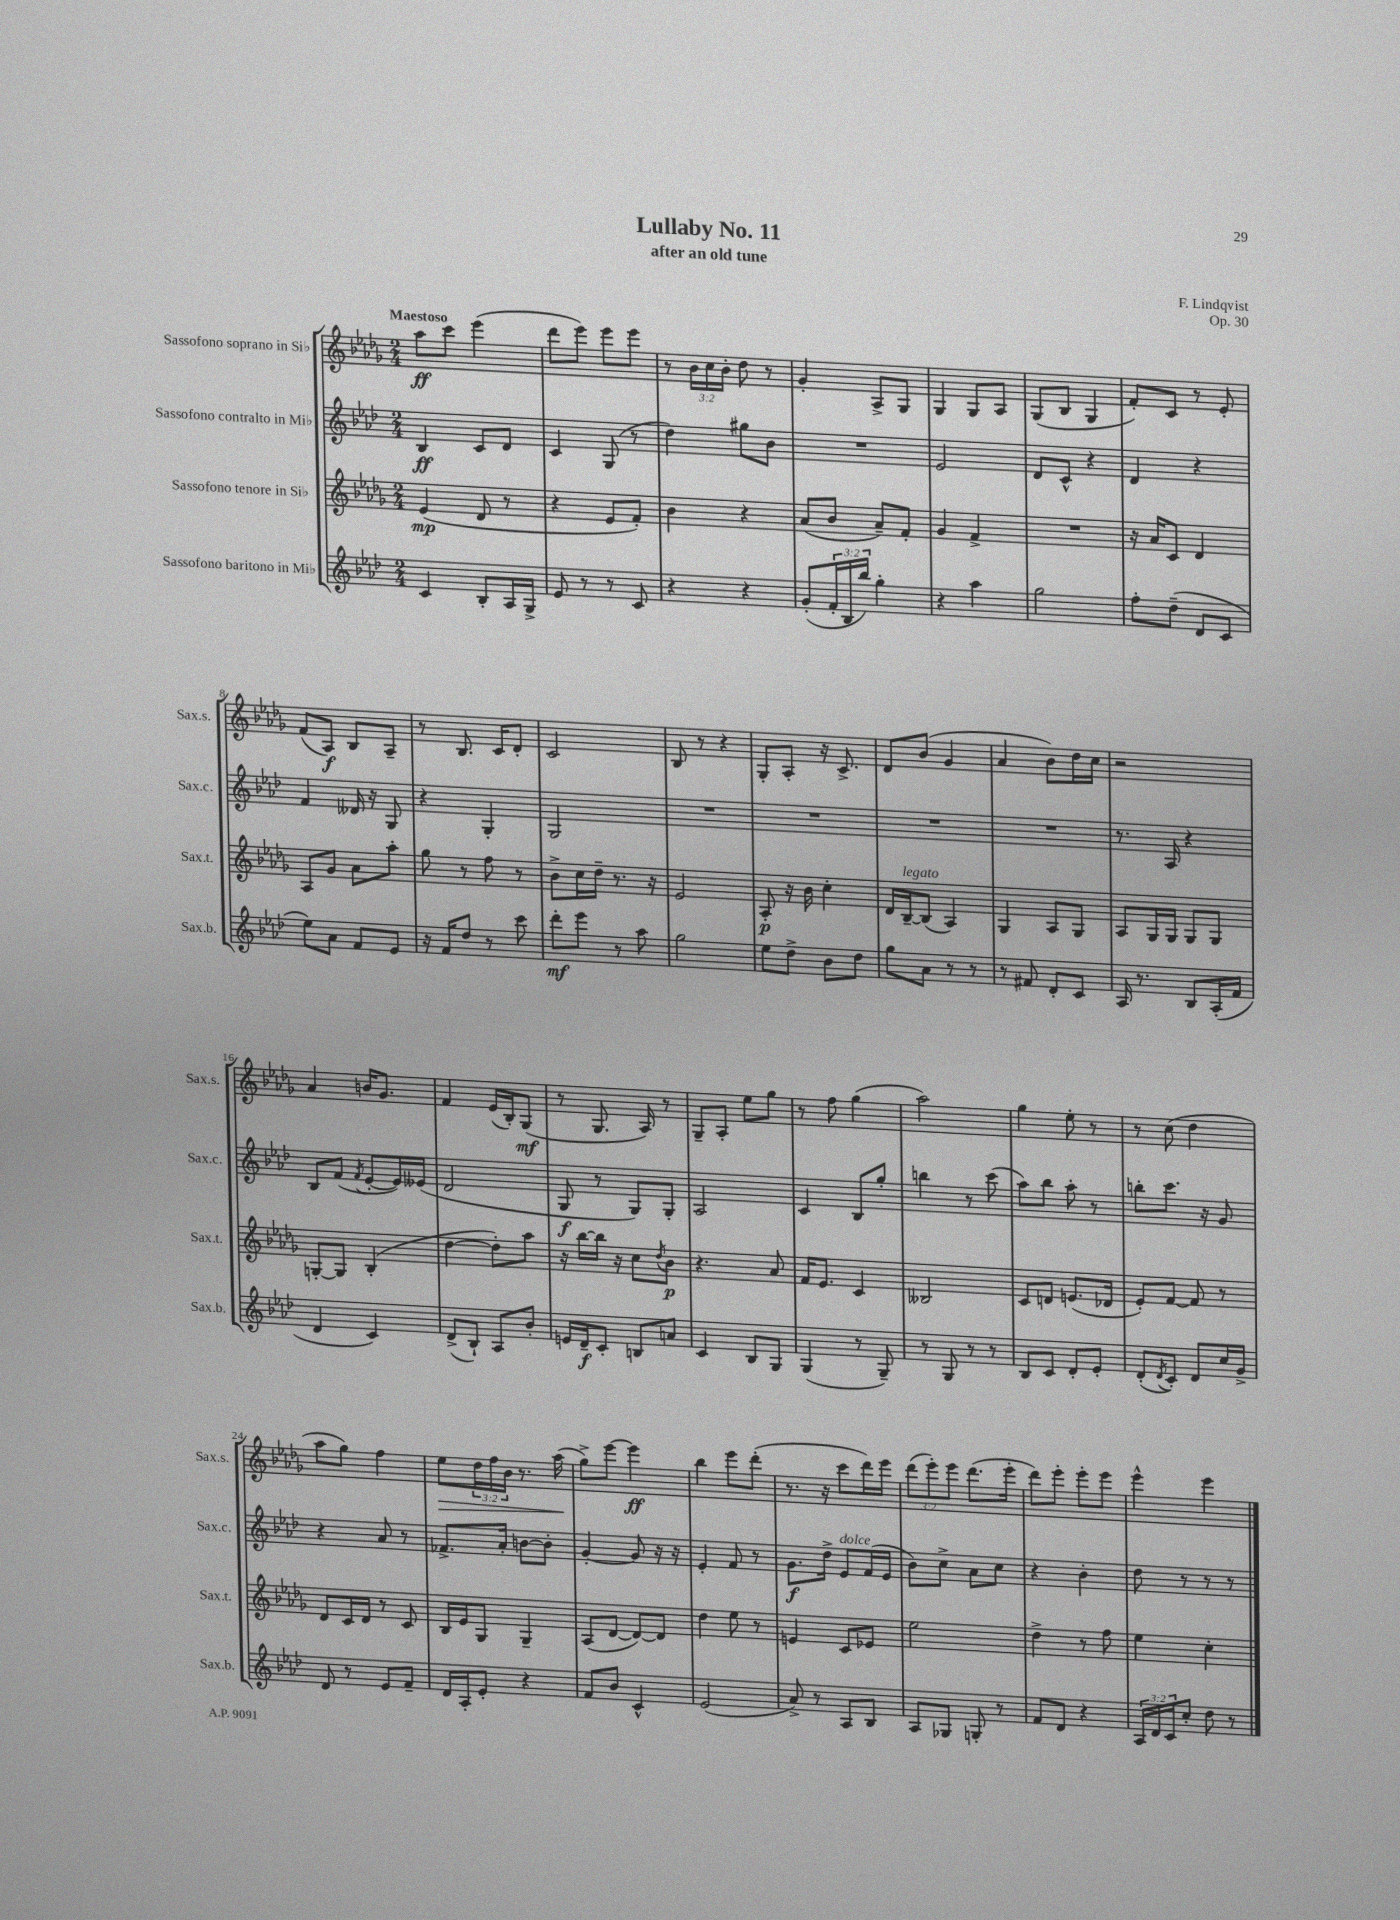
\header { title = "Lullaby No. 11" composer = "F. Lindqvist" subtitle = "after an old tune" opus = "Op. 30" }
<<
\new StaffGroup <<
\new Staff = "s0" \with { instrumentName = "Sassofono soprano in Sib" shortInstrumentName = "Sax.s." } {
    \clef treble \key des \major \numericTimeSignature \time 2/4 \override Staff.TupletNumber.text = #tuplet-number::calc-fraction-text \tempo "Maestoso"
    aes''8\ff c'''8 ees'''4( |
    des'''8 ees'''8) ees'''8 ees'''8 |
    r8 \tuplet 3/2 { bes'16 c''16 bes'16-. } des''8 r8 |
    ges'4-. aes8-> ges8 |
    ges4 ges8 aes8 |
    ges8( bes8 ges4 |
    f'8-.) c'8 r8 ees'8-. |
    f'8( aes8\f) bes8 aes8-- |
    r8 bes8. c'16 des'8-. |
    c'2 |
    bes8 r8 r4 |
    ges8-. aes8-. r16 c'8.-> |
    des'8 bes'8( ges'4 |
    aes'4 bes'8) des''16 c''16 |
    r2 |
    aes'4 b'16 ges'8. |
    f'4 ees'16( bes16-.) ges8\mf( |
    r8 ges8. aes16) r8 |
    ges8-- aes8-. ees''8 ges''8 |
    r8 f''8 ges''4( |
    aes''2) |
    ges''4 ees''8-. r8 |
    r8 c''8( des''4 |
    aes''8 ges''8) f''4 |
    ees''8\> \tuplet 3/2 { des''16 f''16 bes'16 } r8. aes''16\!( |
    ges''8->) ees'''8~ ees'''4\ff |
    bes''4 ees'''8 des'''8-.( |
    r8. r16 c'''8 des'''16) ees'''16 |
    \tuplet 3/2 { des'''8( ees'''8-.) ees'''8 } des'''8.( ees'''16-. |
    des'''8) ees'''8-. ees'''8-. ees'''8 |
    ees'''4-^ ees'''4 \bar "|." |
}
\new Staff = "s1" \with { instrumentName = "Sassofono contralto in Mib" shortInstrumentName = "Sax.c." } {
    \clef treble \key aes \major \numericTimeSignature \time 2/4
    bes4\ff c'8 des'8 |
    c'4 g8( r8 |
    des''4) gis''8 bes'8 |
    R2 |
    ees'2 |
    des'8 c'8-^ r4 |
    des'4 r4 |
    f'4 deses'16 r16 g8 |
    r4 g4-. |
    g2 |
    R2 |
    R2 |
    R2 |
    R2 |
    r8. aes16 r4 |
    bes8 f'8( \acciaccatura { f'8 } ees'8~-. ees'16) eeses'16( |
    des'2 |
    g8\f r8 g8) g8-. |
    aes2 |
    c'4 bes8 g''8-. |
    b''4 r8 c'''8( |
    aes''8) bes''8 aes''8-. r8 |
    b''8-. c'''8. r16 g'8 |
    r4 aes'8 r8 |
    fes'8.-> aes'16-. b'8~ b'8-. |
    g'4~-. g'8 r16 r16 |
    ees'4-. f'8 r8 |
    g'8.\f des''16-> ees'8^\markup { \italic "dolce" } f'16( ees'16 |
    bes'8) c''8-> aes'8 c''8 |
    r4 bes'4-. |
    des''8 r8 r8 r8 \bar "|." |
}
\new Staff = "s2" \with { instrumentName = "Sassofono tenore in Sib" shortInstrumentName = "Sax.t." } {
    \clef treble \key des \major \numericTimeSignature \time 2/4
    ees'4\mp( des'8 r8 |
    r4 ees'8 f'8-.) |
    bes'4 r4 |
    aes'8( bes'8 aes'8--) f'8-. |
    ges'4 f'4-> |
    R2 |
    r16 aes'16 c'8 des'4 |
    aes8 ges'8 aes'8 aes''8-. |
    ges''8 r8 f''8 r8 |
    bes'8-> c''16 des''16-- r8. r16 |
    ees'2 |
    aes8-.\p r16 bes'16 c''4-. |
    des'16 bes16~--^\markup { \italic "legato" } bes8( aes4) |
    ges4 aes8 ges8 |
    aes8 ges16 ges16 ges8 ges8 |
    g8~-. g8 bes4-.( |
    des''4~ des''8-.) aes''8 |
    r16 bes''16~ bes''16 r16 c''8 \acciaccatura { des''8 } bes'8\p |
    r4. aes'8 |
    f'16 ees'8. c'4 |
    beses2 |
    c'8 d'8 e'8.( des'16 |
    ees'8-.) f'8~ f'8 r8 |
    des'8 c'16 des'16 r8 c'8 |
    bes16 ees'16 ges8 ges4-- |
    aes8( des'8~ des'8~) des'8 |
    des''4 ees''8 r8 |
    e'4 c'8 ees'8 |
    ees''2 |
    des''4-> r8 f''8 |
    ees''4 c''4-. \bar "|." |
}
\new Staff = "s3" \with { instrumentName = "Sassofono baritono in Mib" shortInstrumentName = "Sax.b." } {
    \clef treble \key aes \major \numericTimeSignature \time 2/4 \override Staff.TupletNumber.text = #tuplet-number::calc-fraction-text
    c'4 bes8-. aes16 g16-> |
    ees'8 r8 r8 c'8 |
    r4 r4 |
    g'8-.( \tuplet 3/2 { f'16-. bes16 bes''16) } g''4-. |
    r4 aes''4 |
    g''2 |
    f''8-. des''8--( des'8 c'8 |
    ees''8) aes'8 f'8 ees'8 |
    r16 f'16 des''8 r8 c'''8 |
    des'''8-.\mf ees'''8 r8 aes''8 |
    g''2 |
    ees''8 des''8-> bes'8 des''8 |
    g''8 aes'8 r8 r8 |
    r8 fis'8 des'8-. c'8 |
    aes16 r8. bes8 aes16-.( f'16 |
    des'4 c'4) |
    des'8->( bes8-!) aes8 bes'8-. |
    e'16 des'16--\f c'8-. b8 a'8 |
    c'4 bes8 g8 |
    g4( r8 g8--) |
    r8 g8 r8 r8 |
    bes8 c'8 des'8-. ees'8-. |
    des'8-.( \acciaccatura { des'8 } c'8-.) des'8 c''16 g'16-> |
    des'8 r8 ees'8 f'8-- |
    des'16 aes16-. ees'8-. r4 |
    f'8 bes'8 c'4-^ |
    ees'2( |
    aes'8->) r8 aes8 bes8 |
    aes8 ges8 g8-. r8 |
    f'8 des'8 r4 |
    \tuplet 3/2 { aes16 des'16 c'16 } c''8-. des''8 r8 \bar "|." |
}
>>
>>
